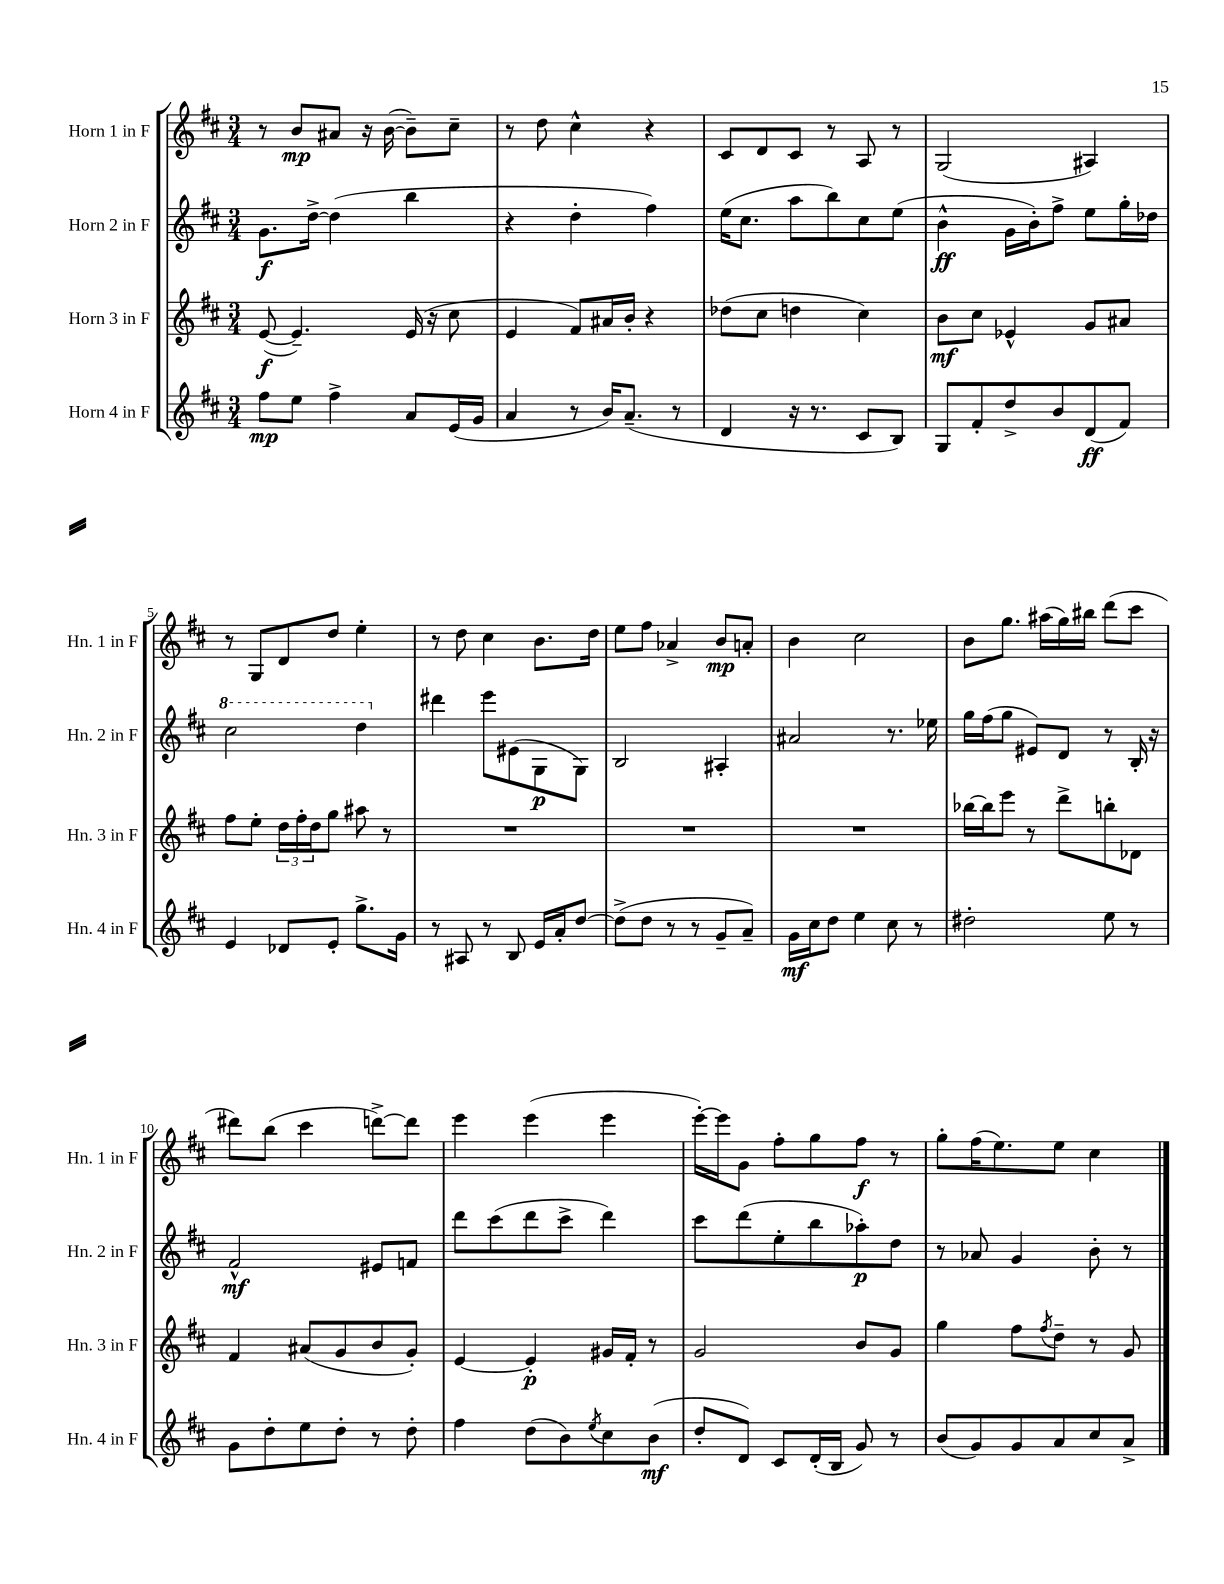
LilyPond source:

<<
\new StaffGroup <<
\new Staff = "s0" \with { instrumentName = "Horn 1 in F" shortInstrumentName = "Hn. 1 in F" } {
    \clef treble \key d \major \numericTimeSignature \time 3/4
    r8 b'8\mp ais'8 r16 b'16~( b'8--) cis''8-- |
    r8 d''8 cis''4-^ r4 |
    cis'8 d'8 cis'8 r8 a8 r8 |
    g2( ais4) |
    r8 g8 d'8 d''8 e''4-. |
    r8 d''8 cis''4 b'8. d''16 |
    e''8 fis''8 aes'4-> b'8\mp a'8-. |
    b'4 cis''2 |
    b'8 g''8. ais''16( g''16) bis''16 d'''8( cis'''8 |
    dis'''8) b''8( cis'''4 d'''8~->) d'''8 |
    e'''4 e'''4( e'''4 |
    e'''16~-.) e'''16 g'8 fis''8-. g''8 fis''8\f r8 |
    g''8-. fis''16( e''8.) e''8 cis''4 \bar "|." |
}
\new Staff = "s1" \with { instrumentName = "Horn 2 in F" shortInstrumentName = "Hn. 2 in F" } {
    \clef treble \key d \major \numericTimeSignature \time 3/4
    g'8.\f d''16~-> d''4( b''4 |
    r4 d''4-. fis''4) |
    e''16( cis''8. a''8 b''8) cis''8 e''8( |
    b'4-^\ff g'16 b'16-.) fis''8-> e''8 g''16-. des''16 |
    \ottava #1 cis'''2 d'''4 \ottava #0 |
    dis'''4 e'''8 eis'8( g8\p g8) |
    b2 ais4-. |
    ais'2 r8. ees''16 |
    g''16 fis''16( g''8 eis'8) d'8 r8 b16-. r16 |
    fis'2-^\mf eis'8 f'8 |
    d'''8 cis'''8( d'''8 cis'''8-> d'''4) |
    cis'''8 d'''8( e''8-. b''8 aes''8-.\p) d''8 |
    r8 aes'8 g'4 b'8-. r8 \bar "|." |
}
\new Staff = "s2" \with { instrumentName = "Horn 3 in F" shortInstrumentName = "Hn. 3 in F" } {
    \clef treble \key d \major \numericTimeSignature \time 3/4
    e'8~\f( e'4.--) e'16( r16 cis''8 |
    e'4 fis'8) ais'16 b'16-. r4 |
    des''8( cis''8 d''4 cis''4) |
    b'8\mf cis''8 ees'4-^ g'8 ais'8 |
    fis''8 e''8-. \tuplet 3/2 { d''16 fis''16-. d''16 } g''8 ais''8 r8 |
    R2. |
    R2. |
    R2. |
    bes''16~ bes''16 e'''8 r8 d'''8-> b''8-. des'8 |
    fis'4 ais'8( g'8 b'8 g'8-.) |
    e'4~ e'4-.\p gis'16 fis'16-. r8 |
    g'2 b'8 g'8 |
    g''4 fis''8 \acciaccatura { fis''8 } d''8-- r8 g'8 \bar "|." |
}
\new Staff = "s3" \with { instrumentName = "Horn 4 in F" shortInstrumentName = "Hn. 4 in F" } {
    \clef treble \key d \major \numericTimeSignature \time 3/4
    fis''8\mp e''8 fis''4-> a'8 e'16( g'16 |
    a'4 r8 b'16) a'8.--( r8 |
    d'4 r16 r8. cis'8 b8) |
    g8 fis'8-. d''8-> b'8 d'8\ff( fis'8) |
    e'4 des'8 e'8-. g''8.-> g'16 |
    r8 ais8 r8 b8 e'16 a'16-. d''8~ |
    d''8->( d''8 r8 r8 g'8-- a'8--) |
    g'16\mf cis''16 d''8 e''4 cis''8 r8 |
    dis''2-. e''8 r8 |
    g'8 d''8-. e''8 d''8-. r8 d''8-. |
    fis''4 d''8( b'8) \acciaccatura { e''8 } cis''8 b'8\mf( |
    d''8-. d'8) cis'8 d'16-.( b16 g'8) r8 |
    b'8( g'8) g'8 a'8 cis''8 a'8-> \bar "|." |
}
>>
>>
